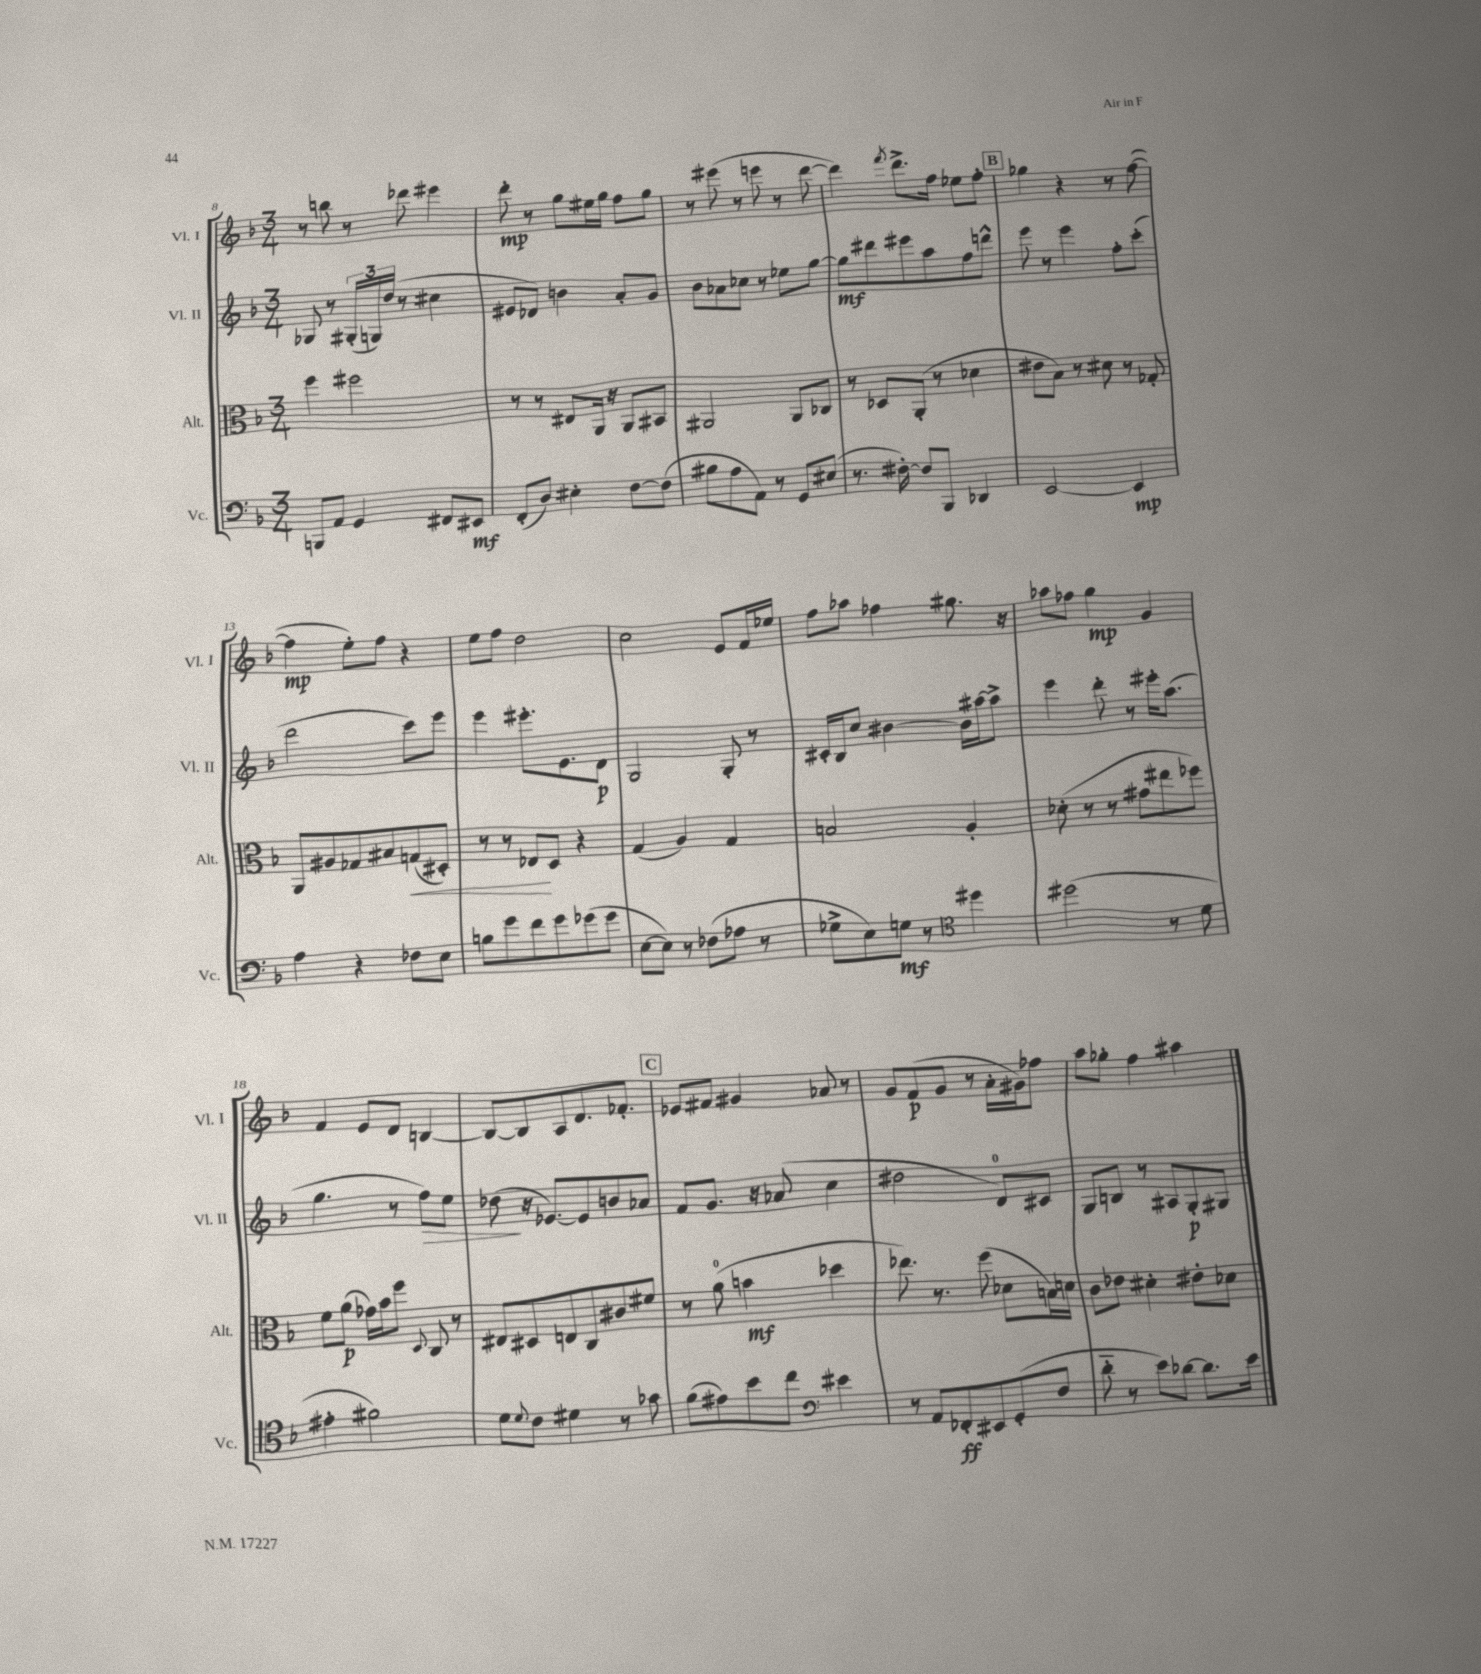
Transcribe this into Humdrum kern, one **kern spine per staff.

**kern	**dynam	**kern	**dynam	**kern	**dynam	**kern	**dynam
*part4	*part4	*part3	*part3	*part2	*part2	*part1	*part1
*staff4	*staff4	*staff3	*staff3	*staff2	*staff2	*staff1	*staff1
*I"Vc.	*	*I"Alt.	*	*I"Vl. II	*	*I"Vl. I	*
*I'Vc.	*	*I'Alt.	*	*I'Vl. II	*	*I'Vl. I	*
*clefF4	*	*clefC3	*	*clefG2	*	*clefG2	*
*k[b-]	*	*k[b-]	*	*k[b-]	*	*k[b-]	*
*M3/4	*	*M3/4	*	*M3/4	*	*M3/4	*
=8	=8	=8	=8	=8	=8	=8	=8
8BBBn/L	.	4ff\	.	8G-X/	.	8r	.
8AA/J	.	.	.	8r	.	8bbn\	.
4GG/	.	2ff#X\	.	(24G#X'/LL	.	8r	.
.	.	.	.	24Gn/)	.	.	.
.	.	.	.	(24dd/JJ	.	.	.
.	.	.	.	8r	.	8ddd-X\	.
8FF#X/L	.	.	.	4cc#X\	.	4eee#X\	.
8EE#X/J	mf	.	.	.	.	.	.
=9	=9	=9	=9	=9	=9	=9	=9
(8FF'/L	.	8r	.	8e#X/L	.	8ddd'\	mp
8D/J)	.	8r	.	8d-X/J)	.	8r	.
4E#X'\	.	8E#X/L	.	4bn\	.	8gg\L	.
.	.	16AA/Jk	.	.	.	16ee#X\L	.
.	.	16r	.	.	.	16gg\JJ	.
[8F\L	.	8AA/L	.	8a'/L	.	8ff\L	.
(8F\J]	.	8BB#X/J	.	8g/J	.	8gg\J	.
=10	=10	=10	=10	=10	=10	=10	=10
8B#X\L	.	2AA#X/	.	8b-\L	.	8r	.
8A\	.	.	.	8a-X\	.	(8eee#X\	.
8AA\J)	.	.	.	8cc-X\J	.	8r	.
8r	.	.	.	8r	.	8eeen\	.
8GG/L	.	8AA#/L	.	8ee-X\L	.	8r	.
(8E#X/J	.	8C-X/J	.	[8gg\J	.	[8ddd\	.
=11	=11	=11	=11	=11	=11	=11	=11
8.r	.	8r	.	8gg\L]	mf	4ddd\])	.
.	.	8D-X/L	.	8ddd#X\	.	.	.
[16F#X'\)	.	.	.	.	.	.	.
.	.	.	.	.	.	8qfff/	.
8F#/L]	.	(8AA'/J	.	8eee#X\	.	8.ddd^\L	.
8BBB-/J	.	8r	.	8aa\	.	.	.
.	.	.	.	.	.	16ff\Jk	.
4DD-X/	.	4d-X\	.	8ff\	.	8ee-X\L	.
.	.	.	.	8dddn^^\J	.	8ff'\J	.
!!LO:REH:place=s1:t=B
=12	=12	=12	=12	=12	=12	=12	=12
[2EE/	.	8e#X\L	.	8eee\	.	4gg-X\	.
.	.	8B-\J)	.	8r	.	.	.
.	.	8r	.	4eee\	.	4r	.
.	.	8d#X\	.	.	.	.	.
4EE/]	mp	8r	.	8ff'\L	.	8r	.
.	.	8G-X'/	.	(8ccc'\J	.	([8ff\	.
!!LO:LB:g=z
=13	=13	=13	=13	=13	=13	=13	=13
4A\	.	8AA/L	.	2ddd\	.	4ff\]	mp
.	.	8A#X/	.	.	.	.	.
4r	.	8G-X/	.	.	.	8ee'\L)	.
.	.	8B#X/	.	.	.	8ff\J	.
!	!	!	!LO:HP:b	!	!	!	!
8F-X\L	.	(8Gn/	<	8ccc\L)	.	4r	.
8E\J	.	8D#X'/J)	.	8eee\J	.	.	.
=14	=14	=14	=14	=14	=14	=14	=14
8Bn\L	.	8r	.	4eee\	.	8ee\L	.
8g\	.	8r	.	.	.	8ff\J	.
8f\	.	8E-X/L	.	8.eee#X'\L	.	2dd\	.
8g\	.	8D/J	[	.	.	.	.
.	.	.	.	8.e\	.	.	.
(8g-X\	.	4r	.	.	.	.	.
8g-\J	.	.	.	8d\J	p	.	.
=15	=15	=15	=15	=15	=15	=15	=15
[8E\L	.	(4G/	.	2G/	.	2cc\	.
8E\J])	.	.	.	.	.	.	.
8r	.	4A/)	.	.	.	.	.
(8F-X\L	.	.	.	.	.	.	.
8A-X\J	.	4G/	.	8G'/	.	8e/L	.
8r	.	.	.	8r	.	16f/L	.
.	.	.	.	.	.	16ee-X/JJ	.
=16	=16	=16	=16	=16	=16	=16	=16
8G-X^\L	.	2Bn/	.	16c#X'/LL	.	8ff\L	.
.	.	.	.	16B-/J	.	.	.
8E\)	.	.	.	8cc/J	.	8aa-X\J	.
8Gn\J	mf	.	.	[4b#X\	.	4ff-X\	.
8r	.	.	.	.	.	.	.
*clefC4	*	*	*	*	*	*	*
4dd#X\	.	4A'/	.	16b#\LL]	.	8.gg#X\	.
.	.	.	.	[16aa#X\J	.	.	.
.	.	.	.	8aa#^\J]	.	.	.
.	.	.	.	.	.	16r	.
=17	=17	=17	=17	=17	=17	=17	=17
(2dd#X\	.	(8d-X'\	.	4eee\	.	8aa-X\L	.
.	.	8r	.	.	.	8ff-X\J	.
.	.	8r	.	8ddd'\	.	4gg\	mp
.	.	8g#X\L	.	8r	.	.	.
8r	.	8ee#X\	.	16eee#X'\KL	.	4g/	.
.	.	.	.	(8.aa\J	.	.	.
8d\	.	8ff-X\J)	.	.	.	.	.
!!LO:LB:g=z
=18	=18	=18	=18	=18	=18	=18	=18
4e#X'\	.	8f\L	.	4.gg\	.	4f/	.
.	.	(8a\J	p	.	.	.	.
2f#X\)	.	16g-X\LL)	.	.	.	8e/L	.
.	.	16b-\J	.	.	.	.	.
.	.	8ff\J	.	8r	.	8d/J	.
.	.	8qqD/	.	.	.	.	.
!	!	!	!	!	!LO:HP:b	!	!
.	.	8C/	.	8ff\L)	>	[4Bn/	.
.	.	8r	.	8ee\J	.	.	.
=19	=19	=19	=19	=19	=19	=19	=19
8d\L	.	8E#X/L	.	(8dd-X\	.	8B/L_	.
8qqd/	.	.	.	.	.	.	.
8c\J	.	8D#X/	.	16r	]	8B/]	.
.	.	.	.	[8.e-X/L)	.	.	.
4d#X\	.	8En/	.	.	.	8A/	.
.	.	8C/	.	8e-/]	.	8.d/	.
8r	.	8c#X/	.	8bn/	.	.	.
.	.	.	.	.	.	8.f-X'/J	.
8g-X\	.	8f#X/J	.	8a-X/J	.	.	.
!!LO:REH:place=s1:t=C
=20	=20	=20	=20	=20	=20	=20	=20
(8f\L	.	8r	.	8f/L	.	8e-X/L	.
8e#X\)	.	(8a\	.	8.g/J	.	8f#X/J	.
8b-\	.	4bn\	mf	.	.	4g#X/	.
.	.	.	.	16r	.	.	.
8cc\J	.	.	.	(8a-X/	.	.	.
*clefF4	*	*	*	*	*	*	*
4e#X\	.	4dd-X\	.	4cc\	.	8a-X/	.
.	.	.	.	.	.	8r	.
=21	=21	=21	=21	=21	=21	=21	=21
8r	.	8.ee-X\)	.	2dd#X\	.	8g/L	.
8AA/L	.	.	.	.	.	(8f/	p
.	.	8.r	.	.	.	.	.
8FF-X'/	ff	.	.	.	.	8g/J	.
8EE#X/	.	(8ff\	.	.	.	8r	.
(8GG'/	.	8d-X\L	.	8d/L)	.	16a'\LL	.
.	.	.	.	.	.	16g#X\J)	.
8F/J	.	16Bn\L)	.	8c#X/J	.	8ff-X\J	.
.	.	16dn\JJ	.	.	.	.	.
=22	=22	=22	=22	=22	=22	=22	=22
8d\	.	8c\L	.	8G/L	.	8aa\L	.
8r	.	8e-X\J	.	8Bn/J	.	8gg-X'\J	.
8e\L)	.	4d#X'\	.	8r	.	4ff\	.
[8d-X\J	.	.	.	8A#X/L	.	.	.
8.d-\L]	.	8e#X'\L	.	8G'/	p	4aa#X\	.
.	.	8d-X\J	.	8G#X/J	.	.	.
16e\Jk	.	.	.	.	.	.	.
==	==	==	==	==	==	==	==
*-	*-	*-	*-	*-	*-	*-	*-
